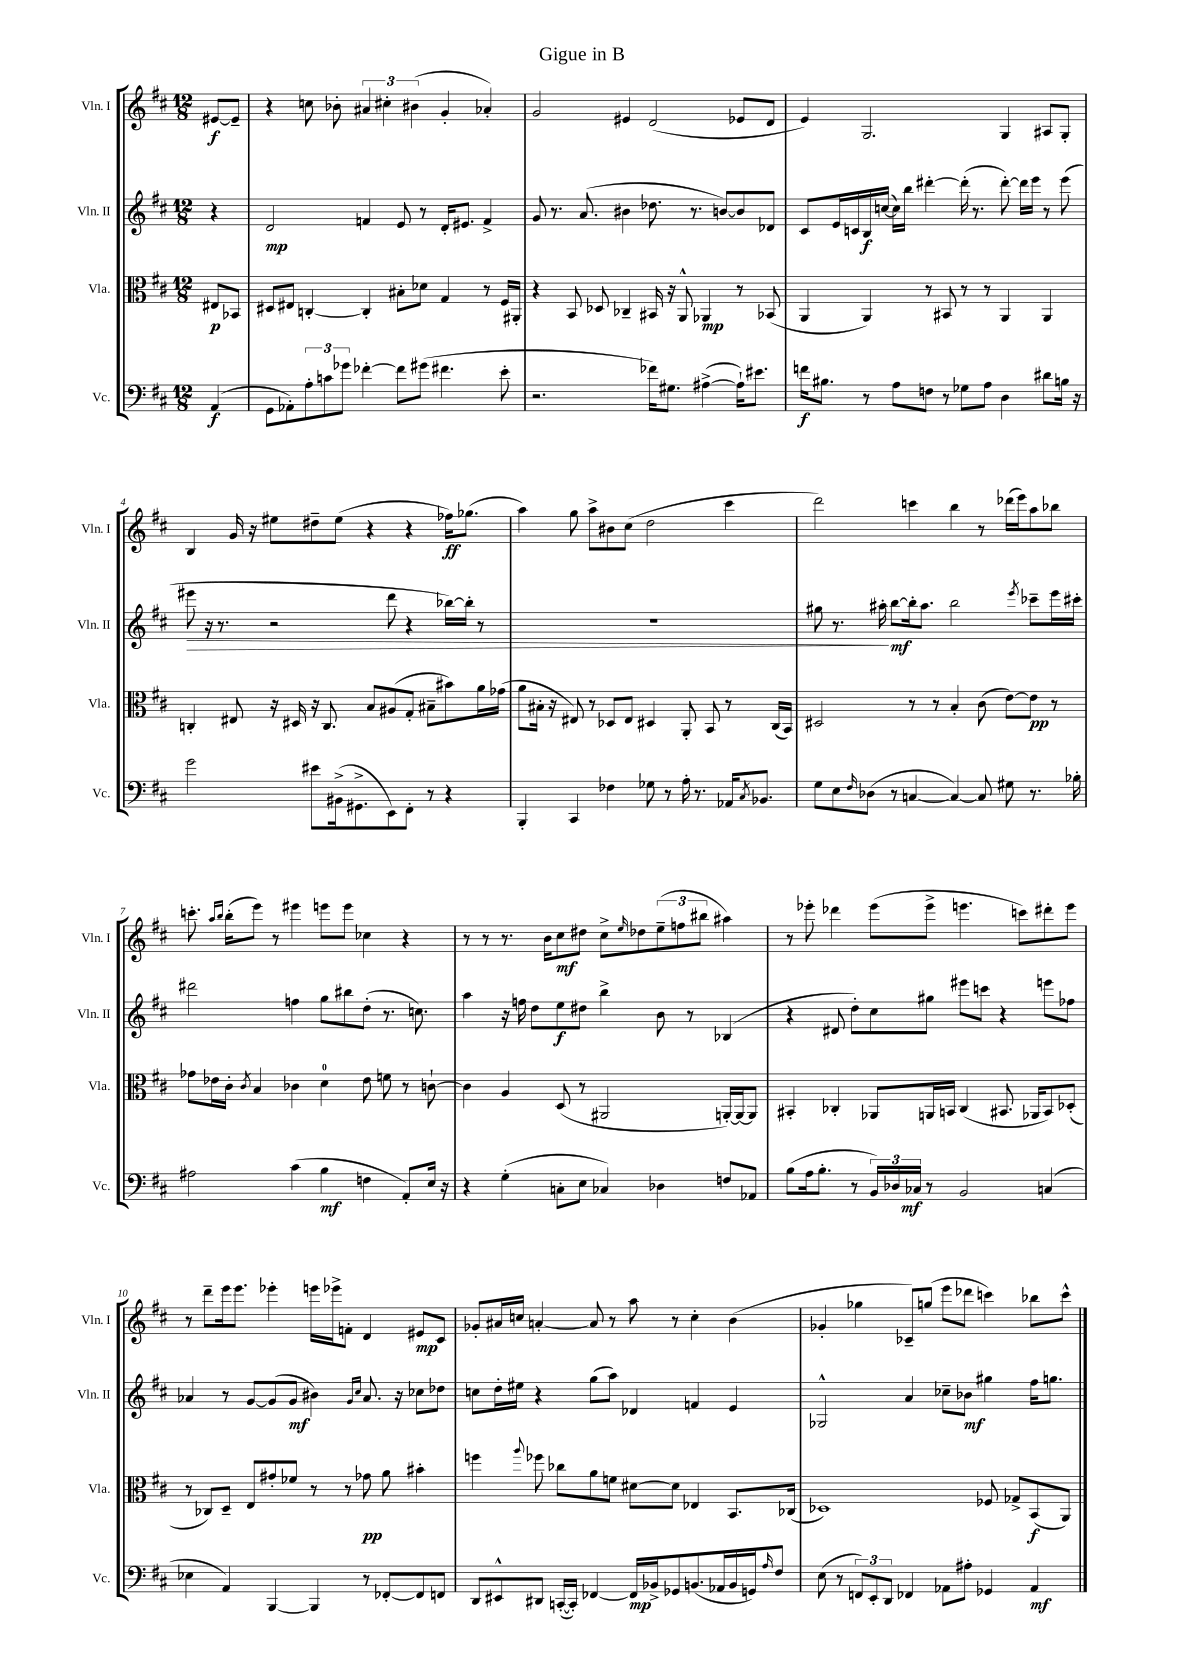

**kern	**kern	**kern	**kern
*staff4	*staff3	*staff2	*staff1
*clefF4	*clefC3	*clefG2	*clefG2
*k[f#c#]	*k[f#c#]	*k[f#c#]	*k[f#c#]
*M12/8	*M12/8	*M12/8	*M12/8
(4AA/	8E#/L	4r	[8e#/L
.	8BB-/J	.	8e#~/]J
=	=	=	=
8GG\L	8D#/L	2d/	4r
8AA-'\)	8E#/J	.	.
12A'\	[4C'/	.	8cc\
12c\	.	.	.
.	.	.	8b-'\
12g-\J	.	.	.
[4f-'\	4C'/]	4f/	6a#/
.	.	.	6cc#'\
8f-\]L	8B#'\L	8e/	.
.	.	.	(6b#\
(8g#\J	8d-\J	8r	.
4.f#\	4G/	16d'/LK	4g'/
.	.	8.e#/J	.
.	8r	4f^/	4a-'/)
8e'\	16F#/LL	.	.
.	16AA#'/JJ	.	.
=	=	=	=
2.r	4r	8g/	2g/
.	.	8.r	.
.	8BB/	.	.
.	.	(8.a/	.
.	8D-/	.	.
.	4C-~/	4b#\	4e#/
16f-\LK)	16BB#/	8.dd-\	(2d/
8.G#\J	16r	.	.
.	8AA^^/	.	.
.	.	8.r	.
([4A#^\	4AA-/	.	.
.	.	[8b/L)	.
16A#`\]LK)	8r	8b/]	8e-/L
8.e#\J	.	.	.
.	(8BB-/	8d-/J	8d/J
=	=	=	=
16f\LK	4AA/	8c#/L	4e/)
8.B#\J	.	.	.
.	.	16e/L	.
.	.	16c/	.
8r	4AA/)	16B/	2.G/
.	.	([16cc/JJ	.
8A\L	.	16cc\]LL)	.
.	.	16bb\JJ	.
8F\J	8r	[4ddd#'\	.
8r	8BB#/	.	.
8G-\L	8r	(16ddd#'\]	.
.	.	8.r	.
8A\J	8r	.	.
4D\	4AA/	[8ddd#'\)	4G/
.	.	16ddd#\]LL	.
.	.	16eee\JJ	.
8d#\L	4AA/	8r	8A#/L
16B\Jk	.	(8eee\	8G'/J
16r	.	.	.
=	=	=	=
2g\	4C'/	8eee#\	4B/
.	.	16r	.
.	.	8.r	.
.	8E#/	.	16g/
.	.	.	16r
.	16r	2r	8ee#\L
.	16D#/	.	.
8e#\L	16r	.	8dd#~\
.	8.C/	.	.
(16BB#^\k	.	.	(8ee#\J
8.GG#^\	.	.	.
.	8B/L	.	4r
8EE\)	(8A#/	8ddd\	.
8FF#'\J	8G'/J	4r	4r
8r	8B#~\L	.	.
4r	8b#\)	[16bb-\LL)	16ff-\LK)
.	.	16bb-'\]JJ	(8.gg-\J
.	16a\L	8r	.
.	(16g-\JJ	.	.
=	=	=	=
4BBB'/	8a\L	1.r	4aa\)
.	16B#'\Jk	.	.
.	16r	.	.
4CC#/	8E#/)	.	8gg\
.	8r	.	8aa^\L
4F-\	8D-/L	.	8b#\
.	8E#/J	.	(8cc#\J
8G-\	4D#/	.	2dd\
8r	.	.	.
16A'\	8AA'/	.	.
8.r	.	.	.
.	8BB/	.	.
16AA-/LK	8r	.	4ccc#\
8qC#/	.	.	.
8.BB-/J	.	.	.
.	(16C#/LL	.	.
.	16BB/JJ)	.	.
=	=	=	=
8G\L	2D#/	8gg#\	2ddd\)
8E\	.	8.r	.
16qqF#/	.	.	.
(8D-\J	.	.	.
.	.	16aa#'\	.
8r	.	[8bb\L	.
[4C/	8r	16bb'\]k	4ccc\
.	.	8.aa#\J	.
.	8r	.	.
4C/_)	4B'/	2bb\	4bb\
8C/]	(8c#\	.	8r
8G#\	[8e\L)	.	(16ddd-\LL
.	.	.	16eee\J)
.	.	8qeee/	.
8.r	8e\]J	8ccc-~\L	8aa\
.	8r	16eee\L	8bb-\J
16B-'\	.	16ccc#'\JJ	.
=	=	=	=
2A#\	8g-\L	2ddd#\	8.ccc'\
.	16e-\L	.	.
.	.	.	16qqaa/LL
.	.	.	16qqbb/JJ
.	16c#'\JJ	.	(16bb'\LK
.	8qc#/	.	.
.	4B/	.	8eee\J)
.	.	.	8r
(4c#\	4c-\	4ff\	4eee#\
4B\	4d\	8gg\L	8eee\L
.	.	8bb#\	8eee\J
4F\	8e-\	(8dd'\J	4cc-\
.	8f\	8.r	.
8AA'/L)	8r	.	4r
.	.	8.cc\)	.
16E/Jk	[8c`\	.	.
16r	.	.	.
=	=	=	=
4r	4c\]	4aa\	8r
.	.	.	8r
(4G'\	4A/	16r	8.r
.	.	16ff\	.
.	.	8dd\L	.
.	.	.	16b\LK
8C'\L	(8D/	8ee\	8cc#\
8E\J	8r	8dd#\J	8dd#\J
4C-/)	2AA#/	4bb^\	8cc#^\L
.	.	.	16qqee/
.	.	.	8dd-\
4D-\	.	8b\	(12ee~\
.	.	.	12ff\
.	.	8r	.
.	.	.	12bb#\J
8F/L	[16AA'/LL)	(4B-/	4aa#\)
.	16AA/_J	.	.
8AA-/J	8AA/]J	.	.
=	=	=	=
(8B\L	4BB#'/	4r	8r
16A\k	.	.	8eee-'\
8.B'\J	.	.	.
.	4C-'/	8d#/	4ddd-\
8r	.	8dd'\L)	.
24BB/LL)	8AA-/L	8cc#\	(8eee-\L
24D-/	.	.	.
24C-/JJ	.	.	.
8r	16AA/L	8gg#\J	8eee-^\J
.	16BB/JJ	.	.
2BB/	(4C-/	8eee#\L	4.eee\
.	.	8ccc\J	.
.	8.BB#/	4r	.
.	.	.	8ccc\L)
.	16AA-/LK	.	.
(4C/	8BB#/)	8eee\L	8ddd#'\
.	(8D-'/J	8ff-\J	8eee\J
=	=	=	=
4E-\	8r	4a-/	8r
.	8C-/L)	.	8ddd~\L
4AA/)	8D~/J	8r	16eee\k
.	.	.	8.eee\J
.	8E/L	[8g/L	.
[4BBB/	8g#'/	(8g/]	4eee-'\
.	8f-/J	8g/J	.
4BBB/]	8r	4b#\)	16eee\LL
.	.	.	16eee-^\J
.	8r	.	8f'\J
.	.	16qqg/LL	.
.	.	16qqcc#/JJ	.
8r	8g-\	8.a-/	4d/
[8FF-'/L	8a\	.	.
.	.	16r	.
8FF-/]	4b#'\	8cc-\L	8e#/L
8FF/J	.	8dd-\J	8c#/J
=	=	=	=
8DD/L	4ff\	8cc\L	8g-'/L
8EE#^^/	.	16dd'\L	16a#/L
.	.	16ee#\JJ	16cc/JJ
.	8qqaa/	.	.
8DD#/J	8ff-\	4r	[4a'/
([16CC'/LL	8cc-\L	.	.
16CC'/]JJ)	.	.	.
[4FF-/	8a\	(8gg\L	8a/]
.	8f\J	8aa\J)	8r
16FF-/]LL	[8d#\L	4d-/	8aa\
16BB-^/J	.	.	.
8GG-/	8d#\]J	.	8r
(8.BB/	4E-/	4f/	4cc'\
16AA-/L	.	.	.
16BB/	8.BB/L	4e/	(4b\
16GG/J)	.	.	.
16qqA/	.	.	.
8F#/J	.	.	.
.	(16C-/Jk	.	.
=	=	=	=
(8E\	1D-)	2G-^^/	4g-'/
8r	.	.	.
12FF/L)	.	.	4gg-\
12EE'/	.	.	.
12DD/J	.	.	.
4FF-/	.	4a/	8c-~/L)
.	.	.	(8gg/J
8AA-\L	.	8cc-~\L	8eee\L
8A#'\J	.	8b-\J	8ddd-\J
4GG-/	8F-/	4gg#\	4ccc\)
.	8G-^/L	.	.
4AA-/	(8BB/	16ff#\LK	8bb-\L
.	.	8.gg\J	.
.	8AA/J)	.	8ccc^^\J
==	==	==	==
*-	*-	*-	*-
